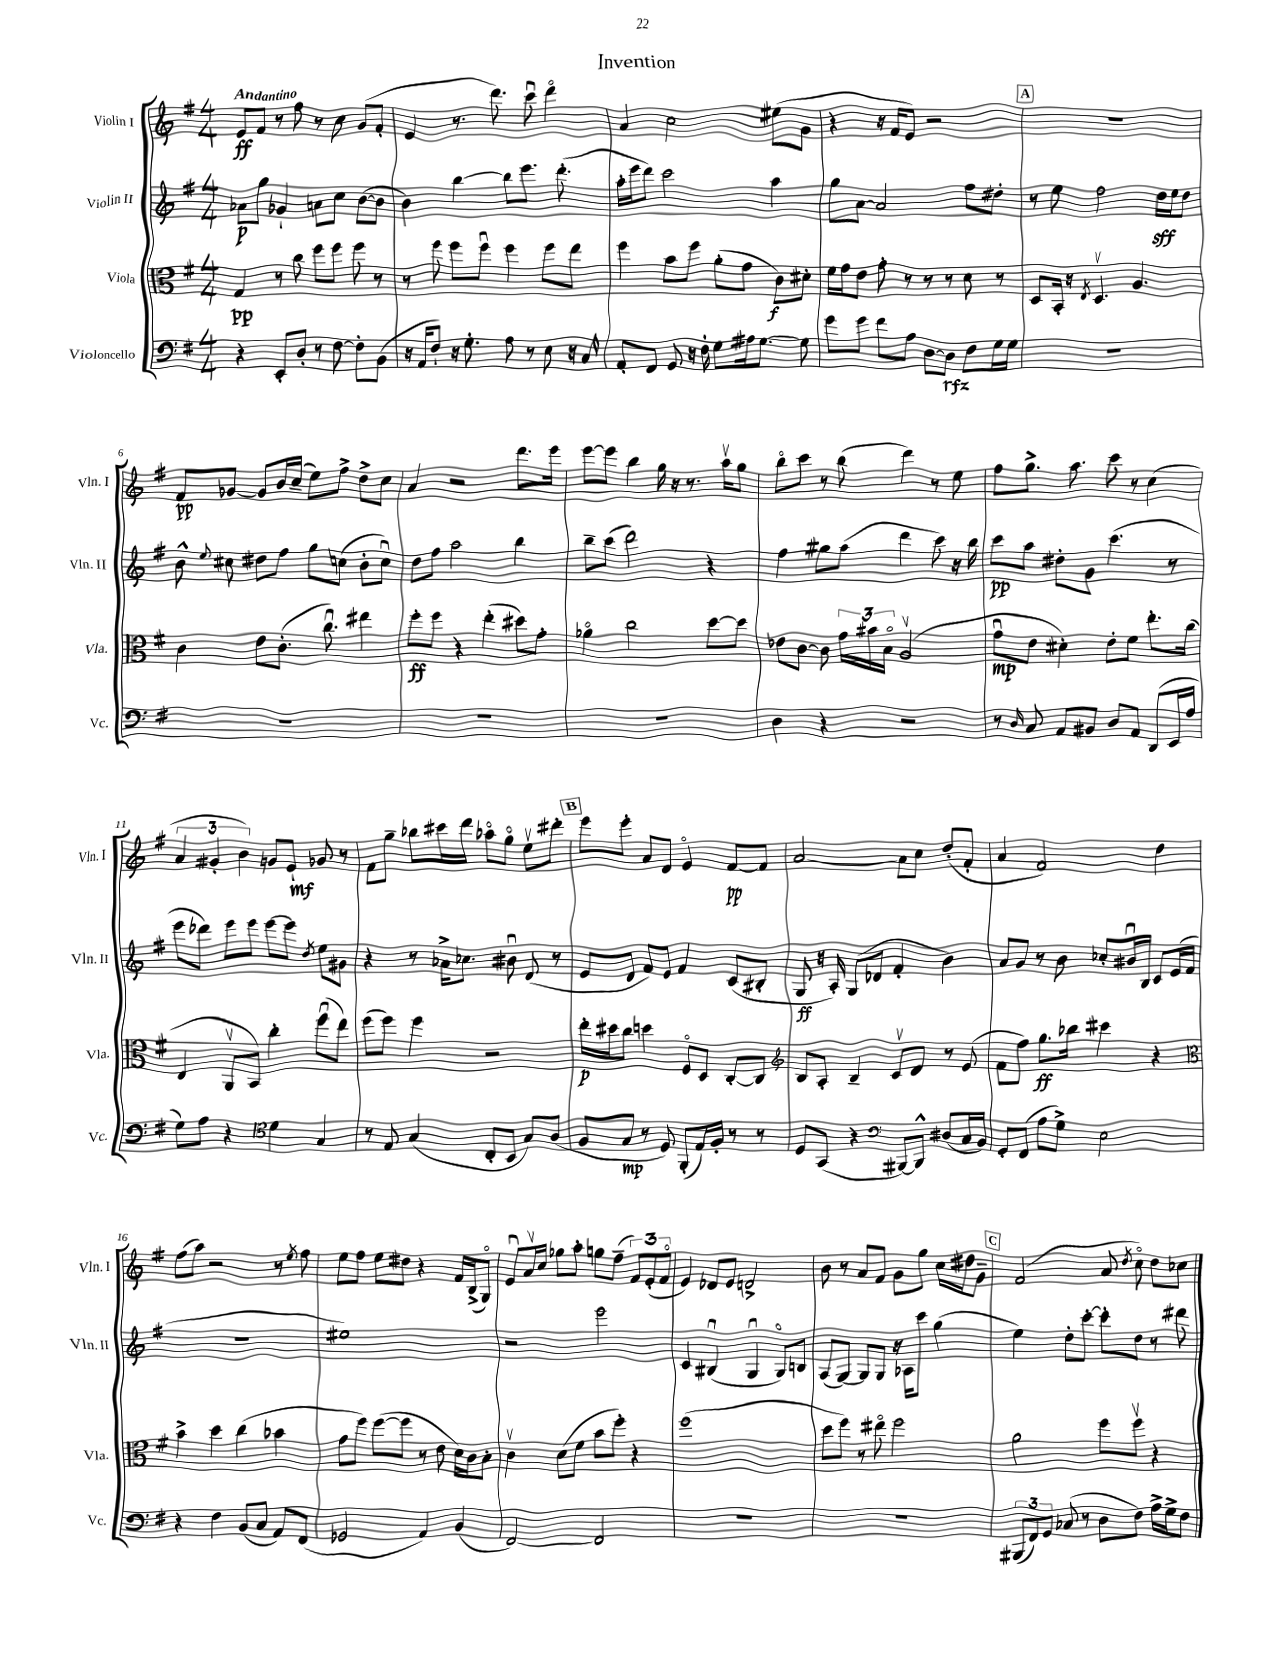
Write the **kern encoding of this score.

**kern	**kern	**kern	**kern
*staff4	*staff3	*staff2	*staff1
*clefF4	*clefC3	*clefG2	*clefG2
*k[f#]	*k[f#]	*k[f#]	*k[f#]
*M4/4	*M4/4	*M4/4	*M4/4
4r	4G	8a-	8e
.	.	8gg	8f#
8EE'	8r	4g-`	8r
8D'	8cc	.	8ff#
8r	8ff#	8a	8r
[8F#	8ff#	8cc	8cc
8F#']	8ff#	([8b	(8g
(8BB	8r	8b]	8f#'
=	=	=	=
16r	8r	4b)	4e
16AA	.	.	.
8F#`)	8ff#	.	.
16r	8ff#	[4bb	8.r
8.G'	.	.	.
.	8ff#u	.	.
.	.	.	8.ddd)
8A	4ff#	8bb]	.
8r	.	8.eee	8cccu
8E	8ff#	.	4dddo
.	.	(8.ddd'	.
16r	8ee	.	.
16C	.	.	.
=	=	=	=
8AA'	4ff#	16aa'	4a
.	.	16eee	.
8FF#	.	8ddd)	.
8GG	8b	2ccc	2cc
16r	8ff#	.	.
16F#'	.	.	.
8G	(8a'	.	.
16A#	8g	.	.
[8.G	.	.	.
.	8c)	4aa	(8ee#
8G]	8d#'	.	8g
=	=	=	=
8g	16f#	8gg	4r
.	16g	.	.
8g	8e	[8a	.
8f#	8g'	2a]	16r
.	.	.	16f#
8A	8r	.	8e)
[8D	8r	.	2r
8D]	8r	.	.
8F#	8d	8ff#	.
16G	8r	8dd#'	.
16G	.	.	.
=	=	=	=
1r	8D	8r	1r
.	16BB'	8ee	.
.	16r	.	.
.	8qE	.	.
.	4.Dv	2ff#	.
.	4.A	.	.
.	.	16dd	.
.	.	16ee	.
.	.	8dd	.
=	=	=	=
1r	4c	8b^^	8f#
.	.	8qqee	.
.	.	8cc#	[8g-
.	8e	8dd#	8g-]
.	(8.c'	8ff#	16b
.	.	.	(16cc~
.	.	8gg	8ee)
.	8.ccu)	.	.
.	.	(8cc	8ff#^
.	4ee#	8b'	8dd^
.	.	8ccu)	8cc
=	=	=	=
1r	8ff#'	8dd	4a
.	8ff#	8ff#	.
.	4r	2aa	2r
.	(4ee'	.	.
.	8dd#)	4bb	8.ddd
.	8g'	.	.
.	.	.	16eee
=	=	=	=
1r	4a-o	8bb~	[8eee
.	.	(8ccc	8eee]
.	2cc	2ddd)	4bb
.	.	.	16gg
.	.	.	16r
.	.	.	8.r
.	[8dd	4r	.
.	.	.	16aav
.	8dd]	.	8gg
=	=	=	=
4D	8e-	4ff#	8bbo
.	[8c	.	8ccc
4r	8c]	8gg#	8r
.	24g	(8aa	(8bb
.	24b#	.	.
.	24Bo	.	.
2r	(2Av	4ddd	4ddd)
.	.	8ccc)	8r
.	.	16r	8ee
.	.	16bb	.
=	=	=	=
8r	8gu	8ccc	8ff#
16qqD	.	.	.
8C	8e	8aa	8.gg^
8AA	4d#')	8dd#'	.
.	.	.	8.aa
8BB#	.	8g	.
8D	8e'	(4.ccc	8ccc
8AA	8f#	.	8r
(8DD	8.ee'	.	(4cc
16EE	.	8r	.
16A	(16cc	.	.
=	=	=	=
8G)	4E	8eee	6a
8A	.	8ddd-)	.
.	.	.	6g#'
4r	8AAv	8eee	.
.	.	.	6b)
.	8BB)	8eee	.
*clefC4	*	*	*
4d	4cc'	[8eee	8g
.	.	8eee]	8e`
.	.	8qdd	.
4G	(8ff#u	8ee	8g-
.	8ee)	8g#	8r
=	=	=	=
8r	(8ff#	4r	8f#
8E	8ff#)	.	8gg~
(4G	4ff#	8r	8bb-
.	.	16a-^	16ccc#
.	.	8.cc-	16ddd
8C'	2r	.	8aa-o
8BB	.	8b#u	8ggo
8G)	.	(8d	8eev
(8A	.	8r	8ddd#'
=	=	=	=
8F#	16ee'	8e	8eee
.	16dd#	.	.
8G	8cc	8d	8eee'
8r	4dd	8f#)	8a
8D)	.	8e	8d
(8FF#'	8F#o	4f#	4eo
16E)	8D	.	.
16F#'	.	.	.
8r	[8C'	(8c	[8f#
8r	8C]	8B#'	8f#]
=	=	=	=
*	*clefG2	*	*
8D	8B	8G	[2a
(8GG	8A'	16r	.
.	.	16A')	.
4r	4B~	(8G	.
.	.	8d-	.
*clefF4	*	*	*
[8BBB#)	8cv	4f#'	8a]
8BBB#^^]	8d	.	8cc
(8D#	8r	4b)	(8dd'
16C	(8e	.	8f#'
16BB)	.	.	.
=	=	=	=
8GG'	8f#	8a	4a
(8FF#	8ff#)	8g	.
8A	8.gg	8r	2f#)
8G^)	.	8b	.
.	16bb-	.	.
2E	4ccc#	8cc-'	.
.	.	16b#u	.
.	.	16B	.
.	4r	8c	4dd
.	.	(16e	.
.	.	16f#	.
=	=	=	=
*	*clefC3	*	*
4r	4b^	1r	(8ff#
.	.	.	8aa)
4F#	4dd	.	2r
(8BB	(4cc	.	.
8C	.	.	.
8AA)	4b-	.	8r
.	.	.	8qee
(8FF#	.	.	8ff#
=	=	=	=
2GG-	8g	1ee#)	8ee
.	8ff#)	.	8ff#
.	([8ff#	.	8ee
.	8ff#]	.	8dd#
4AA)	8r	.	4r
.	8e	.	.
(4BB	16d)	.	16f#
.	16c	.	(16B^
.	8B'	.	8Go)
=	=	=	=
[2FF#)	4cv	2r	8eu
.	.	.	16av
.	.	.	16cc
.	(8d	.	8gg-
.	8f#	.	8aa'
2FF#]	8b	2eee	8gg
.	8ff#')	.	(8ff#~
.	4r	.	12f#)
.	.	.	(12e'
.	.	.	12f#o
=	=	=	=
1r	(1ff#	4c	4e)
.	.	(4B#u	8d-
.	.	.	8e
.	.	4Gu	2d^
.	.	8Go)	.
.	.	8B	.
=	=	=	=
1r	8dd	(8A	8b
.	8ff#)	[8G)	8r
.	8r	8G]	8a
.	8ee#o	8G	8f#
.	2ff#	16r	8g
.	.	16A-	.
.	.	8ccc	8gg
.	.	(4gg	16cc
.	.	.	16dd#
.	.	.	8g~
=	=	=	=
(12BBB#	2a	4ee)	(2f#
12FF#)	.	.	.
12GG	.	.	.
(8C-	.	8dd'	.
8r	.	[8ccc'	.
8D	8ff#	8ccc']	8a
.	.	.	8qdd
8F#)	8ff#v	8dd	8cco)
16A^	4r	8r	8dd
16G^	.	.	.
8F#	.	8ddd#	8cc-
==	==	==	==
*-	*-	*-	*-
